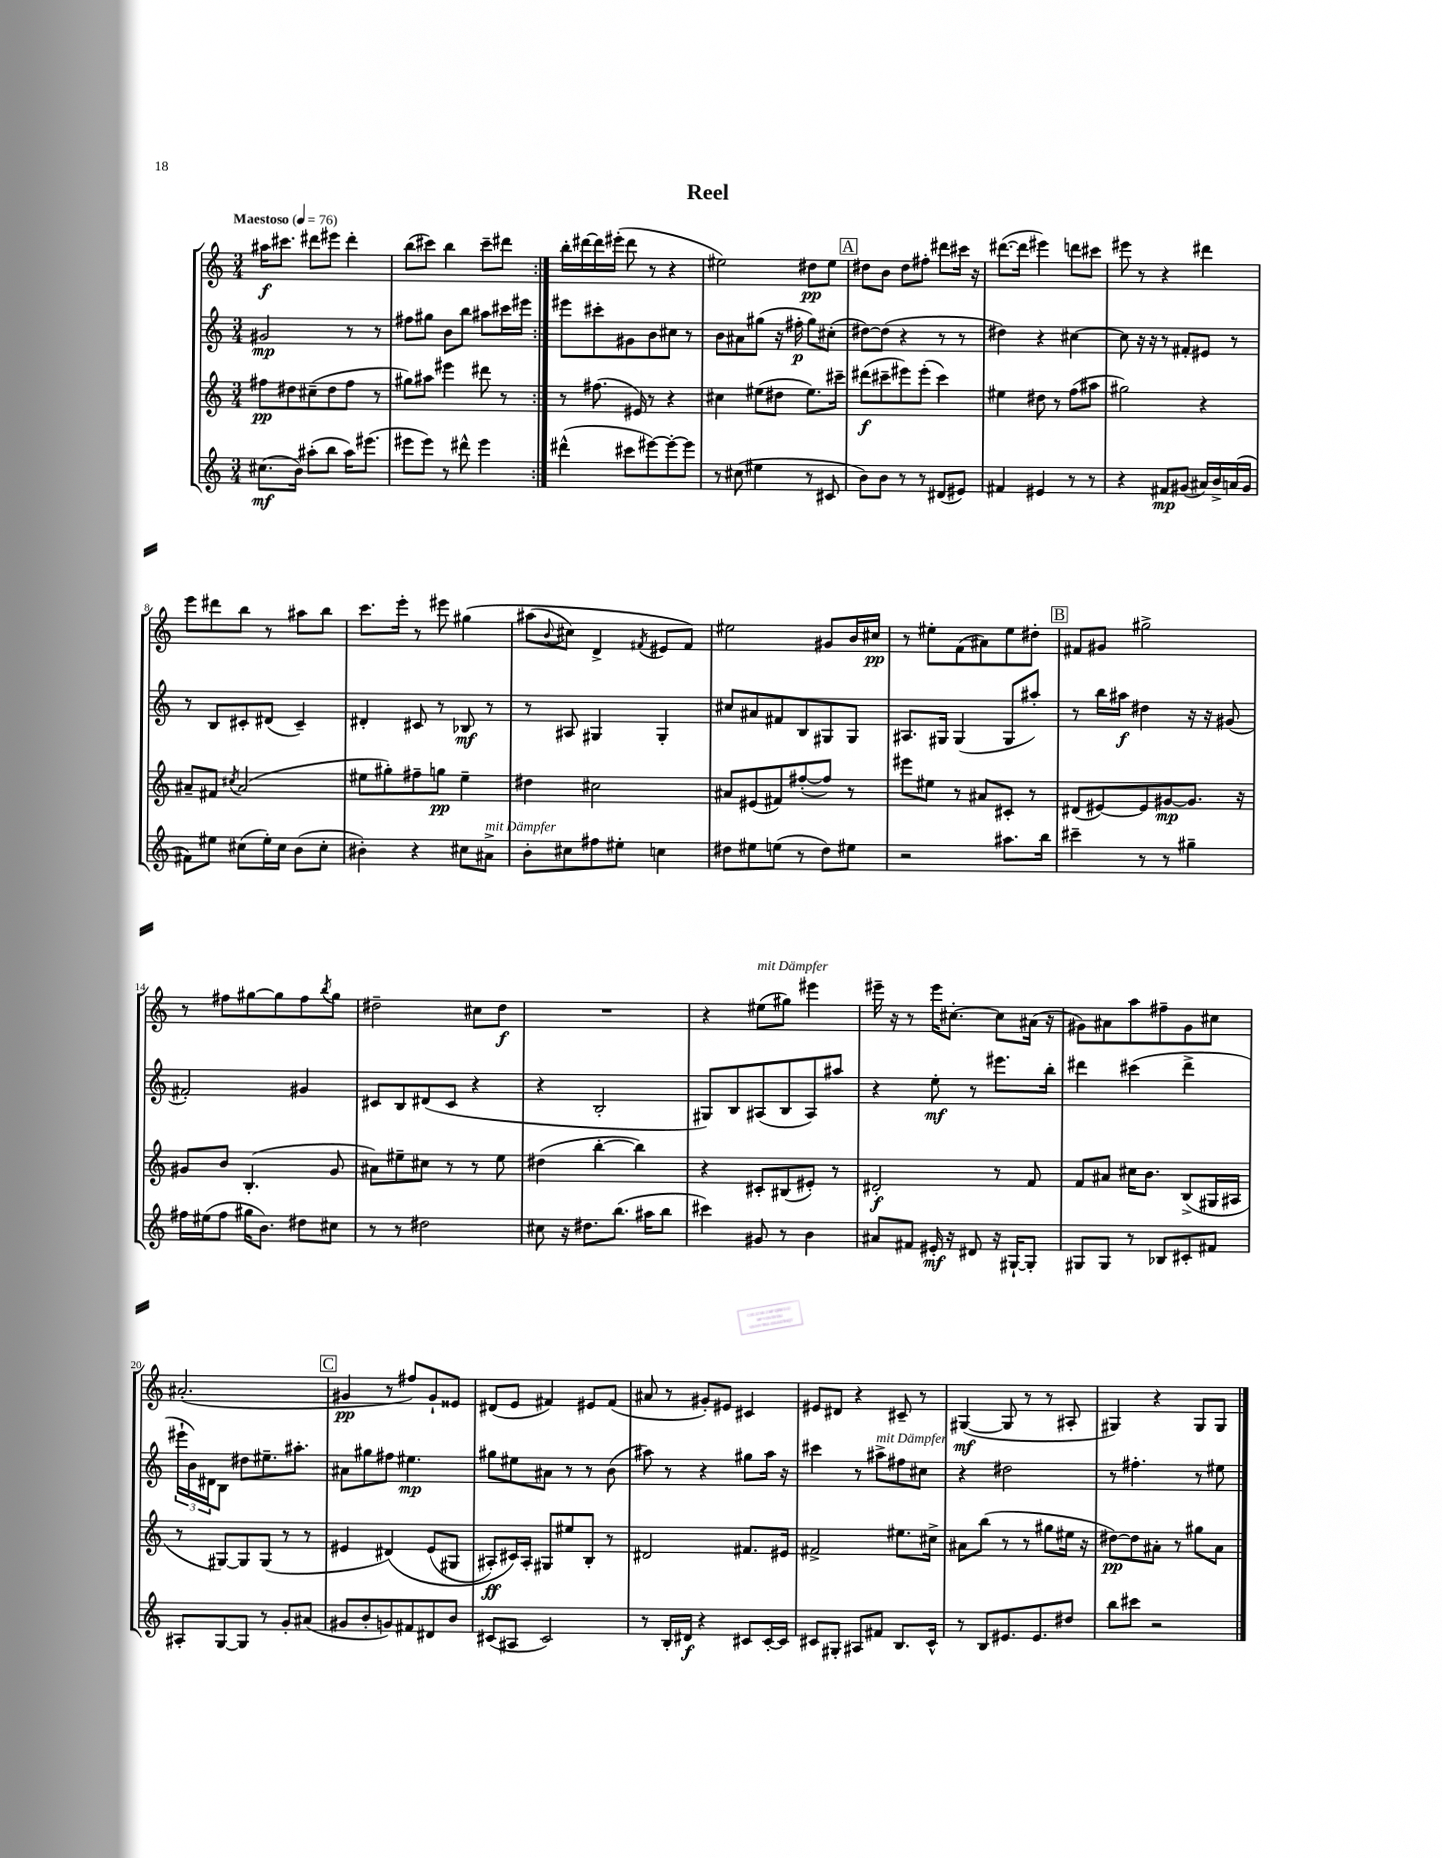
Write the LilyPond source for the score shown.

\header { title = "Reel" }
<<
\new StaffGroup <<
\new Staff = "s0" {
    \clef treble \key c \major \numericTimeSignature \time 3/4 \tempo "Maestoso" 4 = 76
    \repeat volta 2 { ais''16\f cis'''8. dis'''8 eis'''8 dis'''4-. |
    b''8( cis'''8) b''4 cis'''8-- dis'''8 | }
    b''16-. dis'''16~ dis'''16 eis'''16-.( dis'''8 r8 r4 |
    eis''2) dis''8\pp eis''8 |
    \mark \markup { \box "A" } dis''8 b'8 dis''8 fis''8-. dis'''8 cis'''16 r16 |
    dis'''8.~( dis'''16 eis'''4) d'''8 cis'''8 |
    eis'''8 r8 r4 dis'''4 |
    e'''8 dis'''8 b''8 r8 ais''8 b''8 |
    c'''8. e'''16-. r8 eis'''8 gis''4\( |
    ais''8( \appoggiatura { b'8 } cis''8) d'4-> \acciaccatura { fis'8 } eis'8 fis'8\) |
    eis''2 gis'8 b'16 cis''16\pp |
    r8 eis''8-. f'8( ais'8) eis''8 dis''8-. |
    \mark \markup { \box "B" } fis'8 gis'8 gis''2-> |
    r8 fis''8 gis''8~ gis''8 fis''8 \acciaccatura { b''8 } gis''8 |
    dis''2-- cis''8 dis''8\f |
    R2. |
    r4 eis''8^\markup { \italic "mit Dämpfer" }( gis''8) eis'''4 |
    eis'''16-- r16 r8 eis'''16 cis''8.~-. cis''8 ais'16( r16 |
    gis'8) ais'8 a''8 fis''8-- gis'8 cis''8 |
    ais'2.-.( |
    \mark \markup { \box "C" } gis'4\pp r8 fis''8) gis'8-! eisis'8 |
    dis'8( e'8 fis'4) eis'8 fis'8( |
    ais'8 r8 gis'8-.) eis'8 cis'4 |
    eis'8 dis'8 r4 cis'8-- r8 |
    gis4~\mf( gis8 r8 r8 ais8-. |
    gis4) r4 gis8 gis8 \bar "|." |
}
\new Staff = "s1" {
    \clef treble \key c \major \numericTimeSignature \time 3/4
    \repeat volta 2 { gis'2\mp r8 r8 |
    fis''8 gis''8 b'8 b''8 ais''8 cis'''16 eis'''16 | }
    eis'''8 cis'''8-. gis'8 b'8 cis''8 r8 |
    b'8 ais'8 gis''8( r16 fis''16-.\p gis''8) cis''8-.( |
    \mark \markup { \box "A" } dis''8~) dis''8( r4 r8 r8 |
    dis''4) r4 cis''4~ |
    cis''8 r16 r16 r8 fis'8-. eis'8 r8 |
    r8 b8 cis'8-. dis'8( cis'4--) |
    dis'4-. cis'8 r8 bes8\mf r8 |
    r8 ais8 gis4 gis4-. |
    cis''8 ais'8 fis'8 b8 gis8 gis8 |
    ais8. gis16 gis4( gis8 ais''8-.) |
    \mark \markup { \box "B" } r8 b''16 ais''16\f dis''4 r16 r16 gis'8( |
    fis'2-.) gis'4 |
    cis'8 b8 dis'8( cis'8 r4 |
    r4 b2-. |
    gis8) b8 ais8( b8 ais8) ais''8 |
    r4 e''8-.\mf r8 eis'''8. b''16-. |
    dis'''4 cis'''4( dis'''4-> |
    \tuplet 3/2 { eis'''16-! b'16) dis'16 } b8 dis''8 eis''8.-- ais''8.-. |
    \mark \markup { \box "C" } ais'8 gis''8 fis''8 eis''4.\mp |
    gis''8 eis''8 ais'8 r8 r8 b'8( |
    ais''8) r8 r4 gis''8 ais''16 r16 |
    cis'''4 r8 ais''8->^\markup { \italic "mit Dämpfer" } fis''8 cis''8 |
    r4 dis''2 |
    r8 fis''4.-. r8 eis''8 \bar "|." |
}
\new Staff = "s2" {
    \clef treble \key c \major \numericTimeSignature \time 3/4
    \repeat volta 2 { fis''8\pp dis''8 cis''8--( dis''8 fis''8 r8 |
    gis''8) ais''8 eis'''4 dis'''8 r8 | }
    r8 fis''8.( eis'16) r8 r4 |
    cis''4 eis''8( dis''8 eis''8.) cis'''16-- |
    \mark \markup { \box "A" } dis'''8\f( cis'''8-- eis'''8) eis'''8-.( cis'''4) |
    eis''4 dis''8 r8 f''8( ais''8 |
    gis''2) r4 |
    ais'8-- fis'8 \acciaccatura { cis''8 } ais'2( |
    eis''8 gis''8-.) fis''8-- g''8\pp eis''4-- |
    dis''4 cis''2 |
    ais'8 eis'8( fis'8) fis''8~-.( fis''8) r8 |
    eis'''8 eis''8 r8 ais'8 cis'8-. r8 |
    \mark \markup { \box "B" } dis'8( eis'8~) eis'8 gis'8~\mp gis'8. r16 |
    gis'8 b'8 b4.-.( gis'8 |
    ais'8) eis''8-- cis''8 r8 r8 eis''8 |
    dis''4( b''4~-. b''4) |
    r4 cis'8-. bis8( eis'8-.) r8 |
    dis'2-.\f r8 f'8 |
    f'8 ais'8 cis''16 b'8. b8->( gis16 ais16 |
    r8 gis8~) gis8 gis8( r8 r8 |
    \mark \markup { \box "C" } eis'4 dis'4)\( eis'8( gis8 |
    ais8-.\ff) cis'16\) ais16-. gis8 eis''8 b8-. r8 |
    dis'2 fis'8. eis'16 |
    fis'2-> eis''8. cis''16-> |
    ais'8 b''8( r8 r8 gis''8 eis''16 r16 |
    dis''8~\pp) dis''8 ais'8-. r8 gis''8 ais'8 \bar "|." |
}
\new Staff = "s3" {
    \clef treble \key c \major \numericTimeSignature \time 3/4
    \repeat volta 2 { cis''8.\mf( b'16) ais''8-.( b''8 ais''16) eis'''8.( |
    eis'''8 eis'''8) r8 dis'''8-^ eis'''4 | }
    dis'''4-^( cis'''8 eis'''8~) eis'''8~-. eis'''8 |
    r8 cis''8( eis''4 r8 cis'8 |
    \mark \markup { \box "A" } b'8) b'8 r8 r8 dis'8( eis'8) |
    fis'4 eis'4 r8 r8 |
    r4 fis'8\mp gis'8( ais'16) b'16-> a'16( gis'16 |
    fis'8) eis''8 cis''8( eis''16-.) cis''16 b'8( cis''8-. |
    bis'4-.) r4 cis''8 ais'8->^\markup { \italic "mit Dämpfer" } |
    b'8-. cis''8 fis''8 eis''8-. c''4 |
    dis''8 eis''8 e''8( r8 dis''8) eis''8 |
    r2 ais''8. b''16 |
    \mark \markup { \box "B" } cis'''4-- r8 r8 gis''4-- |
    fis''16 eis''16( fis''8 gis''16 b'8.) dis''8 cis''8 |
    r8 r8 dis''2 |
    cis''8 r16 dis''8. b''8.( ais''16 b''8 |
    cis'''4) gis'8 r8 b'4 |
    ais'8 fis'8 eis'16-.\mf r16 dis'8 r16 gis16~-! gis8-. |
    gis8 gis8 r8 bes8 cis'8-. fis'8 |
    ais8-. g8~ g8 r8 g'8-. ais'8( |
    \mark \markup { \box "C" } gis'8 b'8-. g'8) fis'8 dis'8 b'8 |
    cis'8( ais8 cis'2) |
    r8 b16-. dis'16\f r4 cis'8 cis'16~-. cis'16 |
    cis'8 gis8-. ais8 fis'8 b8. cis'16-^ |
    r8 b8 eis'8. eis'8. dis''8 |
    b''8 cis'''8 r2 \bar "|." |
}
>>
>>
